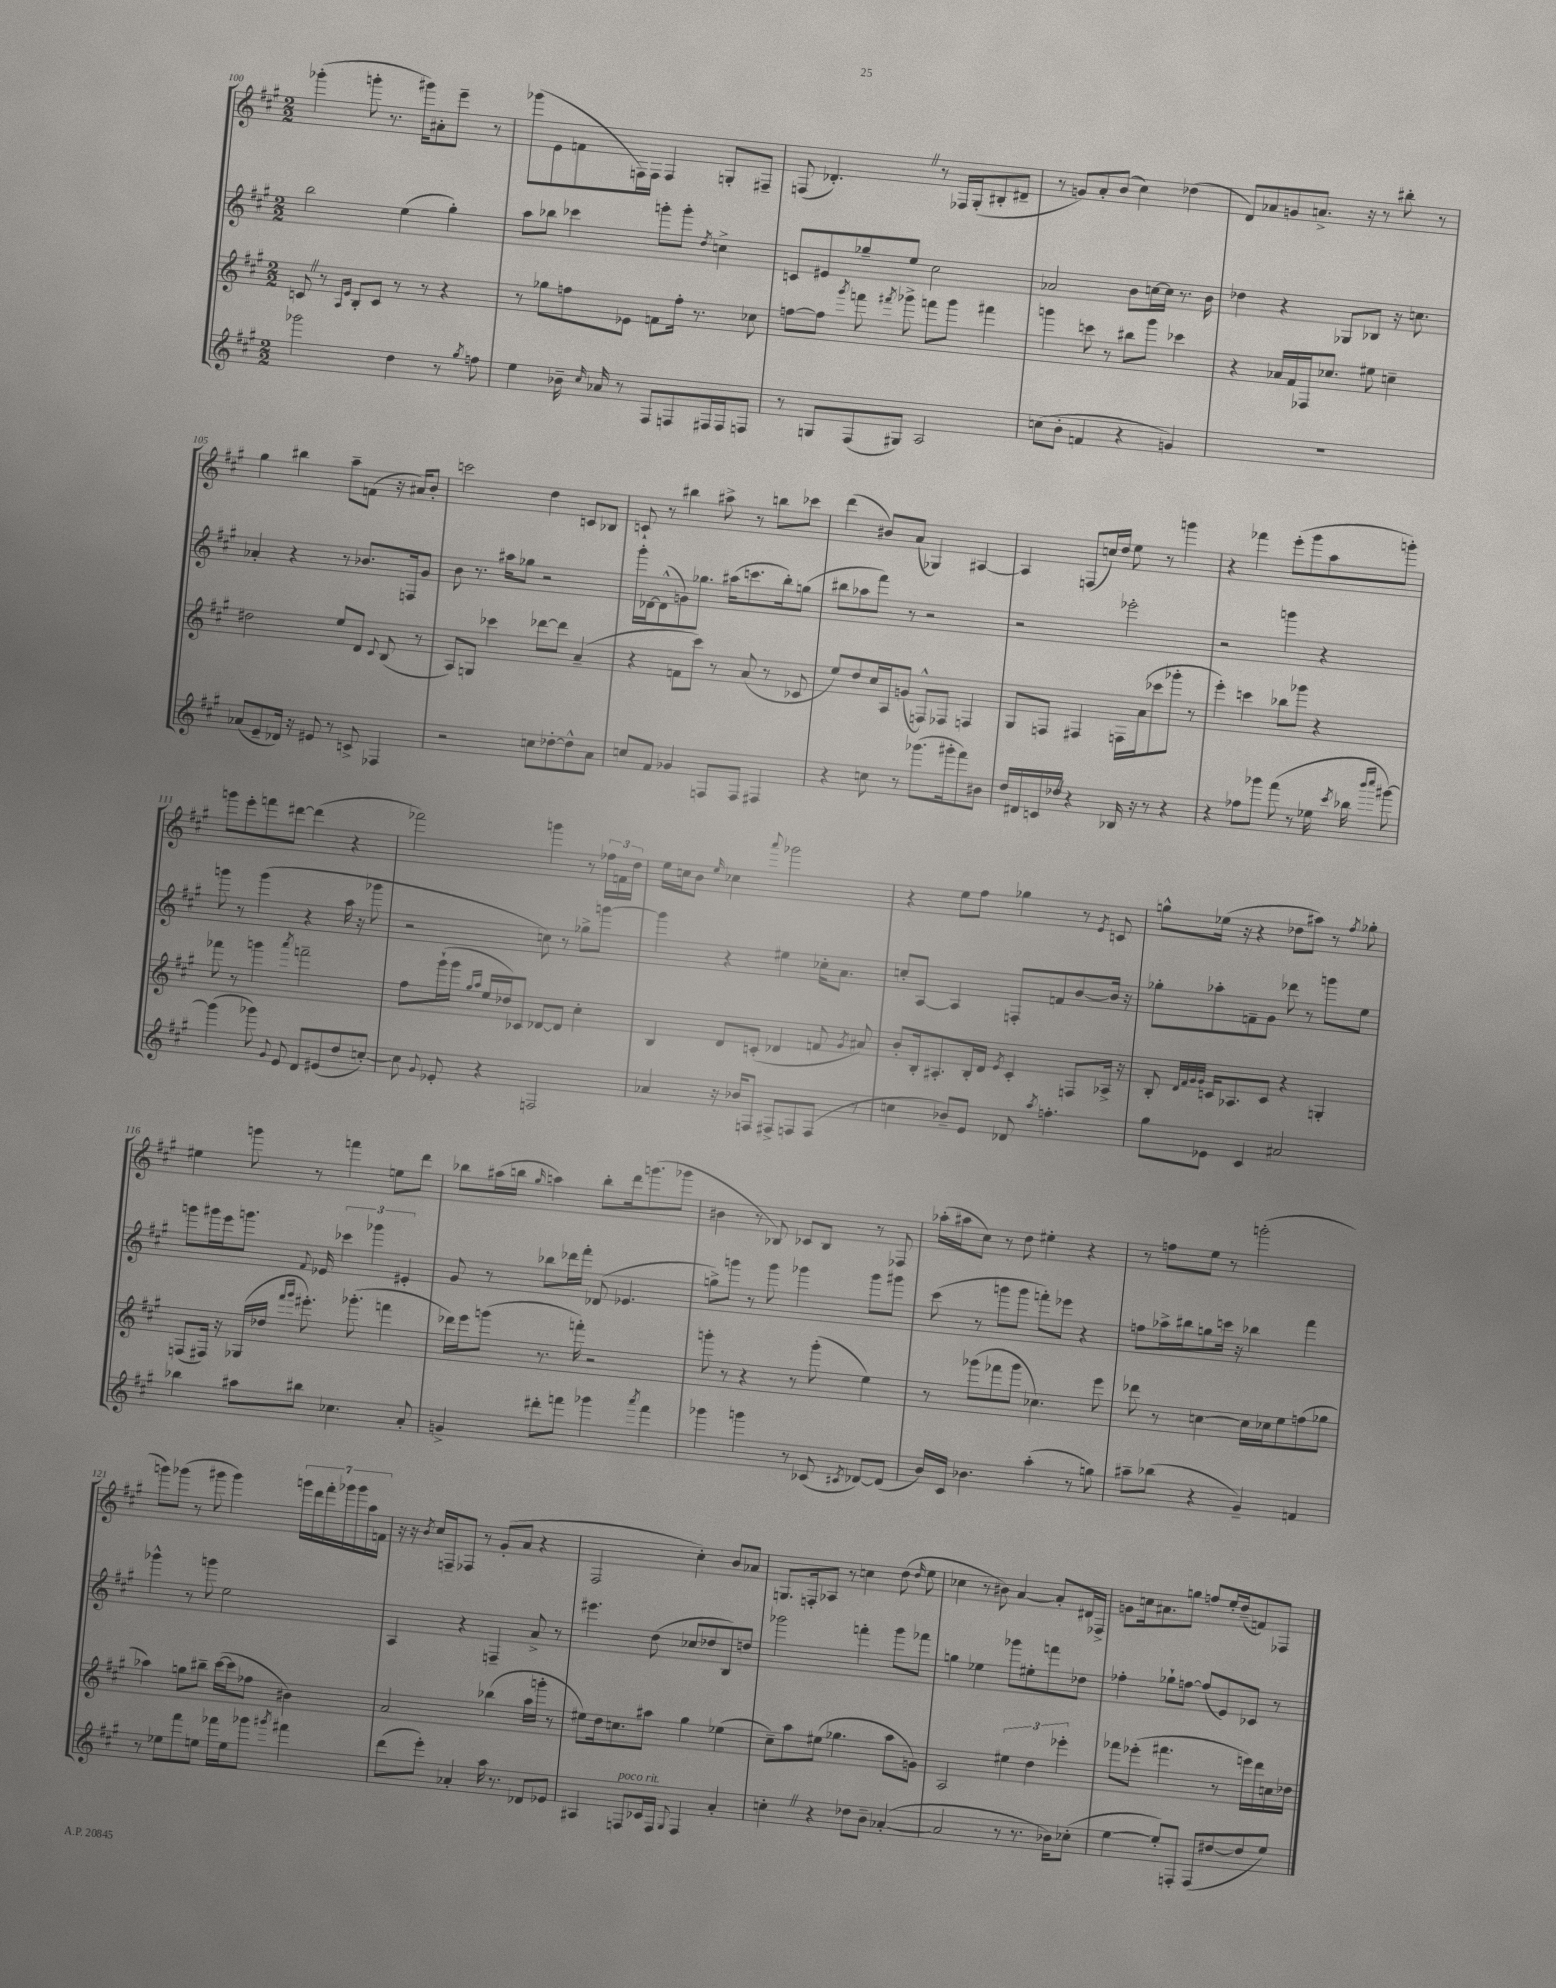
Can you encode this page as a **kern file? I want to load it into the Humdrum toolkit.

**kern	**kern	**kern	**kern
*staff4	*staff3	*staff2	*staff1
*clefG2	*clefG2	*clefG2	*clefG2
*k[f#c#g#]	*k[f#c#g#]	*k[f#c#g#]	*k[f#c#g#]
*M2/2	*M2/2	*M2/2	*M2/2
2ggg-\	8c/	2bb\	(4ggg-'\
.	8r	.	.
.	16qqA/LL	.	.
.	16qqe/JJ	.	.
.	8B'/L	.	8ggg'\
.	8c/J	.	8.r
4dd\	8r	(4ee\	.
.	.	.	16ggg#\LK)
.	8r	.	8a#'\
8r	4r	4gg#'\)	8eee~\J
8qgg#/	.	.	.
8ff\	.	.	8r
=	=	=	=
4ee\	8r	8aa\L	(8ggg-\L
.	8gg-\L	8bb-\J	8e\
16b-~\	8ff\	4ccc-\	8f\
16qqcc#/	.	.	.
16a-/	.	.	.
8r	8e-\J	.	16F\L)
.	.	.	16F\JJ
8F#/L	8f\L	8ggg'\L	4F/
8F/	16ff'\Jk	8ggg'\J	.
.	8.r	.	.
.	.	8qdd/	.
16F#/L	.	4cc^\	8G'/L
16F#/J	.	.	.
8F/J	8cc-\	.	8F#~/J
=	=	=	=
8r	[8ff\L	8c/L	(8F/
8G/L	8ff\]J	8e#/	4.d-'/)
.	8qggg#/	.	.
(8F#/	8fff\	8gg-~/	.
.	8qfff#/	.	.
8G#/J)	8ggg-^\	8ee/J	.
2A/	8fff\L	2cc#\	8r
.	8ggg-\J	.	16F-/LL
.	.	.	(16G#'/J
.	4fff#\	.	8B#'/
.	.	.	8d#~/J
=	=	=	=
(8cc\L	4ggg\	2a-/	8r
8b'\J	.	.	8g/L)
4f/	8ccc\	.	8a'/
.	8r	.	(8b/J
4r	8bb#\L	8b\L	4cc#\)
.	8ggg\J	[16cc\L	.
.	.	16cc\]JJ	.
4g/)	4ccc-\	8.r	(4dd-\
.	.	16b\	.
=	=	=	=
1r	4r	4dd-\	8d/L)
.	.	.	8a-/
.	16a-/LL	4r	8g/
.	16f#/	.	.
.	16F-/J	.	8.a^/J
.	8.cc-/J	.	.
.	.	8G-/L	.
.	.	.	16r
.	8ee#\	8B-/J	8r
.	4cc~\	16r	8bb#'\
.	.	8.cc\	.
.	.	.	8r
=	=	=	=
(8a-/L	2dd#\	4a-'/	4gg#\
8e~/	.	.	.
16d-/Jk)	.	4r	4bb#\
16r	.	.	.
8e#/	.	.	.
8r	8ee/L	8r	8aa~\L
8c^/	8d/J	8.b-/L	(8f\J
.	8qqc#/	.	.
4F-/	(8B/	.	16r
.	.	16F/k	16a#/LK)
.	8r	8g#/J	8b'/J
=	=	=	=
2r	8A/L)	8b\	2ccc\
.	8G/J	8.r	.
.	4ccc-\	.	.
.	.	16aa#\LK	.
.	.	8gg-\J	.
8cc\L	[8ddd-\L	2r	4dd\
[8dd-'\	8ddd-\]J	.	.
8dd-^^\]	(4a~/	.	8c/L
8a\J	.	.	8B-/J
=	=	=	=
8cc/L	4r	16ggg#'\LL	8c`/
.	.	[16d-\J	.
8f#/J	.	(8d-^^\]	8r
4g-/	8f\L	8g\)	4bb#\
.	8ccc#\J)	8.gg-\J	.
8F/L	8r	.	8aa#^\
.	.	(16aa#\LK	.
8F/J	(8a/	8.ccc\	8r
4F#/	8r	.	8bb\L
.	.	16bb'\k)	.
.	8c-/	(8gg\J	8ccc-\J
=	=	=	=
4r	8ee/L)	8bb#\L	(4ddd\
.	8dd/	8aa-\	.
8cc\	16cc#/L	8fff#\J)	8b#/L)
.	16A/J	.	.
8r	(8g/J	8r	(8a/J
(8.ggg-\L	8F^^/L)	2r	4G-/)
.	8F-/J	.	.
16ggg#'\k	.	.	.
8fff#\)	4F/	.	[4A#/
8b#\J	.	.	.
=	=	=	=
16dd/LL	8G#/L	2r	4A#/]
16d#/	.	.	.
16c/	8F/J	.	.
16dd-/JJ	.	.	.
4r	4F#/	.	(8F/L
.	.	.	16cc/L)
.	.	.	16dd/JJ
16B-/	16F\LL	2eee-'\	8ee\
16r	(16a\J	.	.
8r	8ccc-\	.	8r
4r	8ggg-'\J	.	4ggg\
.	8r	.	.
=	=	=	=
4r	4eee'\)	2r	4r
8ff-\L	4ccc\	.	4fff-\
8ggg-\J	.	.	.
(8fff#\	8bb-\L	4ggg\	(8eee'\L
8r	8ggg-\J	.	8ggg#\
16ee-\	4r	4r	8aa\
8qccc#/	.	.	.
16bb-\	.	.	.
16qqbbb/LL	.	.	.
16qqcccc#/JJ	.	.	.
[8ggg#\)	.	.	8ggg'\J)
=	=	=	=
(4ggg#\]	8fff-\	8ggg\	8ggg\L
.	8r	8r	8eee'\
8ggg-\)	4ggg\	(4ggg\	8fff\
8qqg#/	.	.	.
8e/	.	.	[8ddd#\J
.	8qaaa/	.	.
8d/L	2fff~\	4r	(4ddd#\]
(8e#/	.	.	.
8dd/	.	16aa\	4r
.	.	16r	.
[8cc'/J)	.	8ggg-\	.
=	=	=	=
8cc\]	8ff#\L	2r	2fff-\)
8qqg#/	.	.	.
8e-'/	(16ggg#`\L	.	.
.	16ggg#\JJ	.	.
.	16qqgg#/LL	.	.
.	16qqaa/JJ	.	.
4r	16ee/LL	.	.
.	16dd-/J)	.	.
.	8c-/J	.	.
2F/	[8d-/L	8cc\)	4ggg\
.	8d-/]J	8r	.
.	4cc#'\	8gg-^\L	8r
.	.	[8ggg\J	24ff-\LL
.	.	.	24f\
.	.	.	24dd\JJ
=	=	=	=
4a-/	4B/	4ggg\]	16ee\LL
.	.	.	16cc\J
.	.	.	8b\J
.	.	.	16qqee/
16r	8d/L	4r	4cc-\
16b-/LK	.	.	.
8F/J	(8c'/J	.	.
.	.	.	8qqaaa/
8F#^/L	4d-/	4ee#\	2ggg-\
8F/	.	.	.
(8F/J	8f/	16cc-'\LK	.
.	.	8.a\J	.
.	8qg#/	.	.
8r	8a#/)	.	.
=	=	=	=
4cc\	8b'/L	8cc'/L	4r
.	16B'/k	[8A/J	.
.	8.A#'/	.	.
8b-~/L)	.	4A/]	8ee\L
8e/J	16B'/L	.	8ff#\J
.	16d/JJ	.	.
.	8qe/	.	.
8d-/	4c#'/	8F'/L	4gg-\
8qaa/	.	.	.
4.ff'\	.	8f/	.
.	8F/L	[8b/	8r
.	.	.	8qe/
.	16A-^/Jk	16b/]Jk	8c/
.	16r	16r	.
=	=	=	=
8gg#\L	8B'/	8gg-'\L	8gg^^\L
.	32qqd/LLL	.	.
.	32qqf#/	.	.
.	32qqg#/	.	.
.	32qqg#/JJJ	.	.
8e-\J	16c/LK	8aa-'\	(16ee-\Jk
.	8.A-/	.	16r
4c#/	.	8f~\	4r
.	8c/J	8g#\J	.
2a#/	4r	8ddd-\	8dd-\L
.	.	8r	8aa#\J)
.	4G'/	8ggg\L	8r
.	.	.	8qff#/
.	.	8ee\J	8gg-'\
=	=	=	=
4bb-\	(8F/L	8ggg\L	4ee#\
.	16F#/Jk)	16ggg#\L	.
.	16r	16eee\J	.
8aa#\L	(16G-/LL	8.ggg\J	8ggg\
.	16dd-/JJ	.	.
.	16qqfff#/LL	.	.
.	16qqggg#/JJ	.	.
8bb#\J	8.eee#'\)	.	8r
.	.	8qqf#/	.
.	.	16e-/	.
4.cc-\	.	6ccc-\	4fff\
.	(8.ggg-'\	.	.
.	.	6ggg-\	.
.	4fff\	.	8ee\L
.	.	6e#'/	.
8a'/	.	.	8ddd\J
=	=	=	=
4g^/	16ddd-\LL)	8g#/	8bb-\L
.	16eee\J	.	.
.	(8ggg\J	8r	(16aa#\L
.	.	.	16bb\JJ
.	.	.	16qqgg#/
8ddd#'\L	8.r	8bb-\L	4aa\)
8fff\J	.	16ddd-\L	.
.	16fff'\)	16fff#'\JJ	.
4ggg-\	2r	(8d-/	8bb'\L
.	.	4.e-/	16ddd\k
.	.	.	(8.ggg\
8qaaa/	.	.	.
4fff\	.	.	.
.	.	.	8ggg-\J
=	=	=	=
4ggg-\	8ggg'\	8gg^\L)	4b#\
.	8r	8ggg\J	.
4ggg\	4r	8r	8r
.	.	8ggg\	8B-/)
8r	8r	4ggg-\	8c-/L
(8c-/	(8ggg'\	.	8B-/J
8qc#/	.	.	.
[8d-/L)	4ee\)	8ggg-\L	8r
(8d-/]J	.	8ggg#\J	8F-/
=	=	=	=
16b/LL)	8r	(8ccc#\	(16aa-'\LL
16c#/JJ	.	.	16aa#\J
4.b-\	(8ggg-\L	8r	8cc#\J)
.	8fff-\	8ggg\L	8r
.	8ggg-\J	8ggg\J	8dd\
(4aa'\	4.cc-\)	8fff'\L)	4ee#'\
.	.	8eee-\J	.
8r	.	4r	4r
8gg\)	8eee\	.	.
=	=	=	=
8aa#~\L	8ddd-\	8ff\L	8r
(8bb-\J	8r	16aa-^\L	8ff\L
.	.	16bb#\J	.
4r	[4cc\	8gg\	8ee\J
.	.	16ccc\Jk	8r
.	.	16r	.
4g#~/)	16cc\]LL	4bb-\	(2ggg'\
.	16cc-\J	.	.
.	8ee\	.	.
4f/	(8ff\	4fff#\	.
.	8gg-\J	.	.
=	=	=	=
8r	4aa-\)	4ggg-^^\	8ggg\L)
8ee-\L	.	.	(8ggg-\J
8fff#\	8gg\L	8r	8r
8ee\J	8bb#~\J	8ggg\	8ggg#\
16fff-\LL	([16ccc#\LL	2ee\	4ggg#\)
16ee\J	16ccc#\]J	.	.
8ggg-\J	8ff-\J	.	.
8qggg#/	.	.	.
4fff#\	4b#\)	.	28ggg\LL
.	.	.	28ddd\
.	.	.	28fff#'\
.	.	.	28ggg-\
.	.	.	28ggg-\
.	.	.	28aa\
.	.	.	28f\JJ
=	=	=	=
(8ddd\L	2a/	4A/	16r
.	.	.	16r
.	.	.	8qb/
8eee'\J)	.	.	16cc#/LL
.	.	.	16F~/J
4a-'/	.	4r	8F-/J
.	.	.	8r
16aa\	(4bb-\	4F~/	(8g#'/L
8.r	.	.	.
.	.	.	8a/J
8d-/L	16aa\LL	8a^/	4r
.	16ggg'\JJ	.	.
8e-/J	8r	8r	.
=	=	=	=
4A#/	8ee#\L)	4.eee#\	2F#/
.	16dd\k	.	.
.	8.cc\	.	.
8F/L	.	.	.
16c-/L	8aa#\J	(8dd\	.
16F/JJ	.	.	.
8qqG#/	.	.	.
4F/	4gg#\	8cc-/L	4cc#'\)
.	.	8dd-/	.
4a'/	(4ee-\	8B/)	8b/L
.	.	8dd/J	8a-/J
=	=	=	=
4cc'\	8cc#~\L)	2ggg-\	8.G/L
.	8aa\	.	.
.	.	.	16F'/k
4r	(8ee#\J	.	8A-/J
.	4.gg-\	.	8r
8dd-\L	.	4fff'\	4cc\
8b~\J	.	.	.
([4a-'/	8aa\L	8ggg-\L	(8dd\
.	.	.	16qqdd/
.	8g\J)	8fff-\J	8ee\
=	=	=	=
2a-/]	2A/	4gg\	4cc-\
.	.	4ee-\	8r
.	.	.	8b#\)
8r	6ee#\	8ggg-\L	[4a/
8.r	.	8ee#'\	.
.	6dd\	.	.
.	.	8fff\	8a'/]L
16b-\LK)	.	.	.
.	6eee-'\	.	.
(8cc-'\J	.	8dd-\J	16d#/L
.	.	.	16F-^/JJ
=	=	=	=
[4ee\	8fff-\L	4ff-'\	8g\L
.	(8eee-'\J	.	16cc\k
.	.	.	8.a#\
8ee'/]L)	4.fff#\	8gg-`\L	.
8F'/J	.	[8ff\J	8gg\J
(8F/L	.	(8ff/]L	8ff/L
[8dd#/	8r	8e/)	16ee'/L
.	.	.	(16dd~/J
8dd#/]	16eee\LL)	8c-/J	8f/)
.	16ddd\	.	.
8ee/J)	16cc\	8r	8F-/J
.	16dd-\JJ	.	.
==	==	==	==
*-	*-	*-	*-
